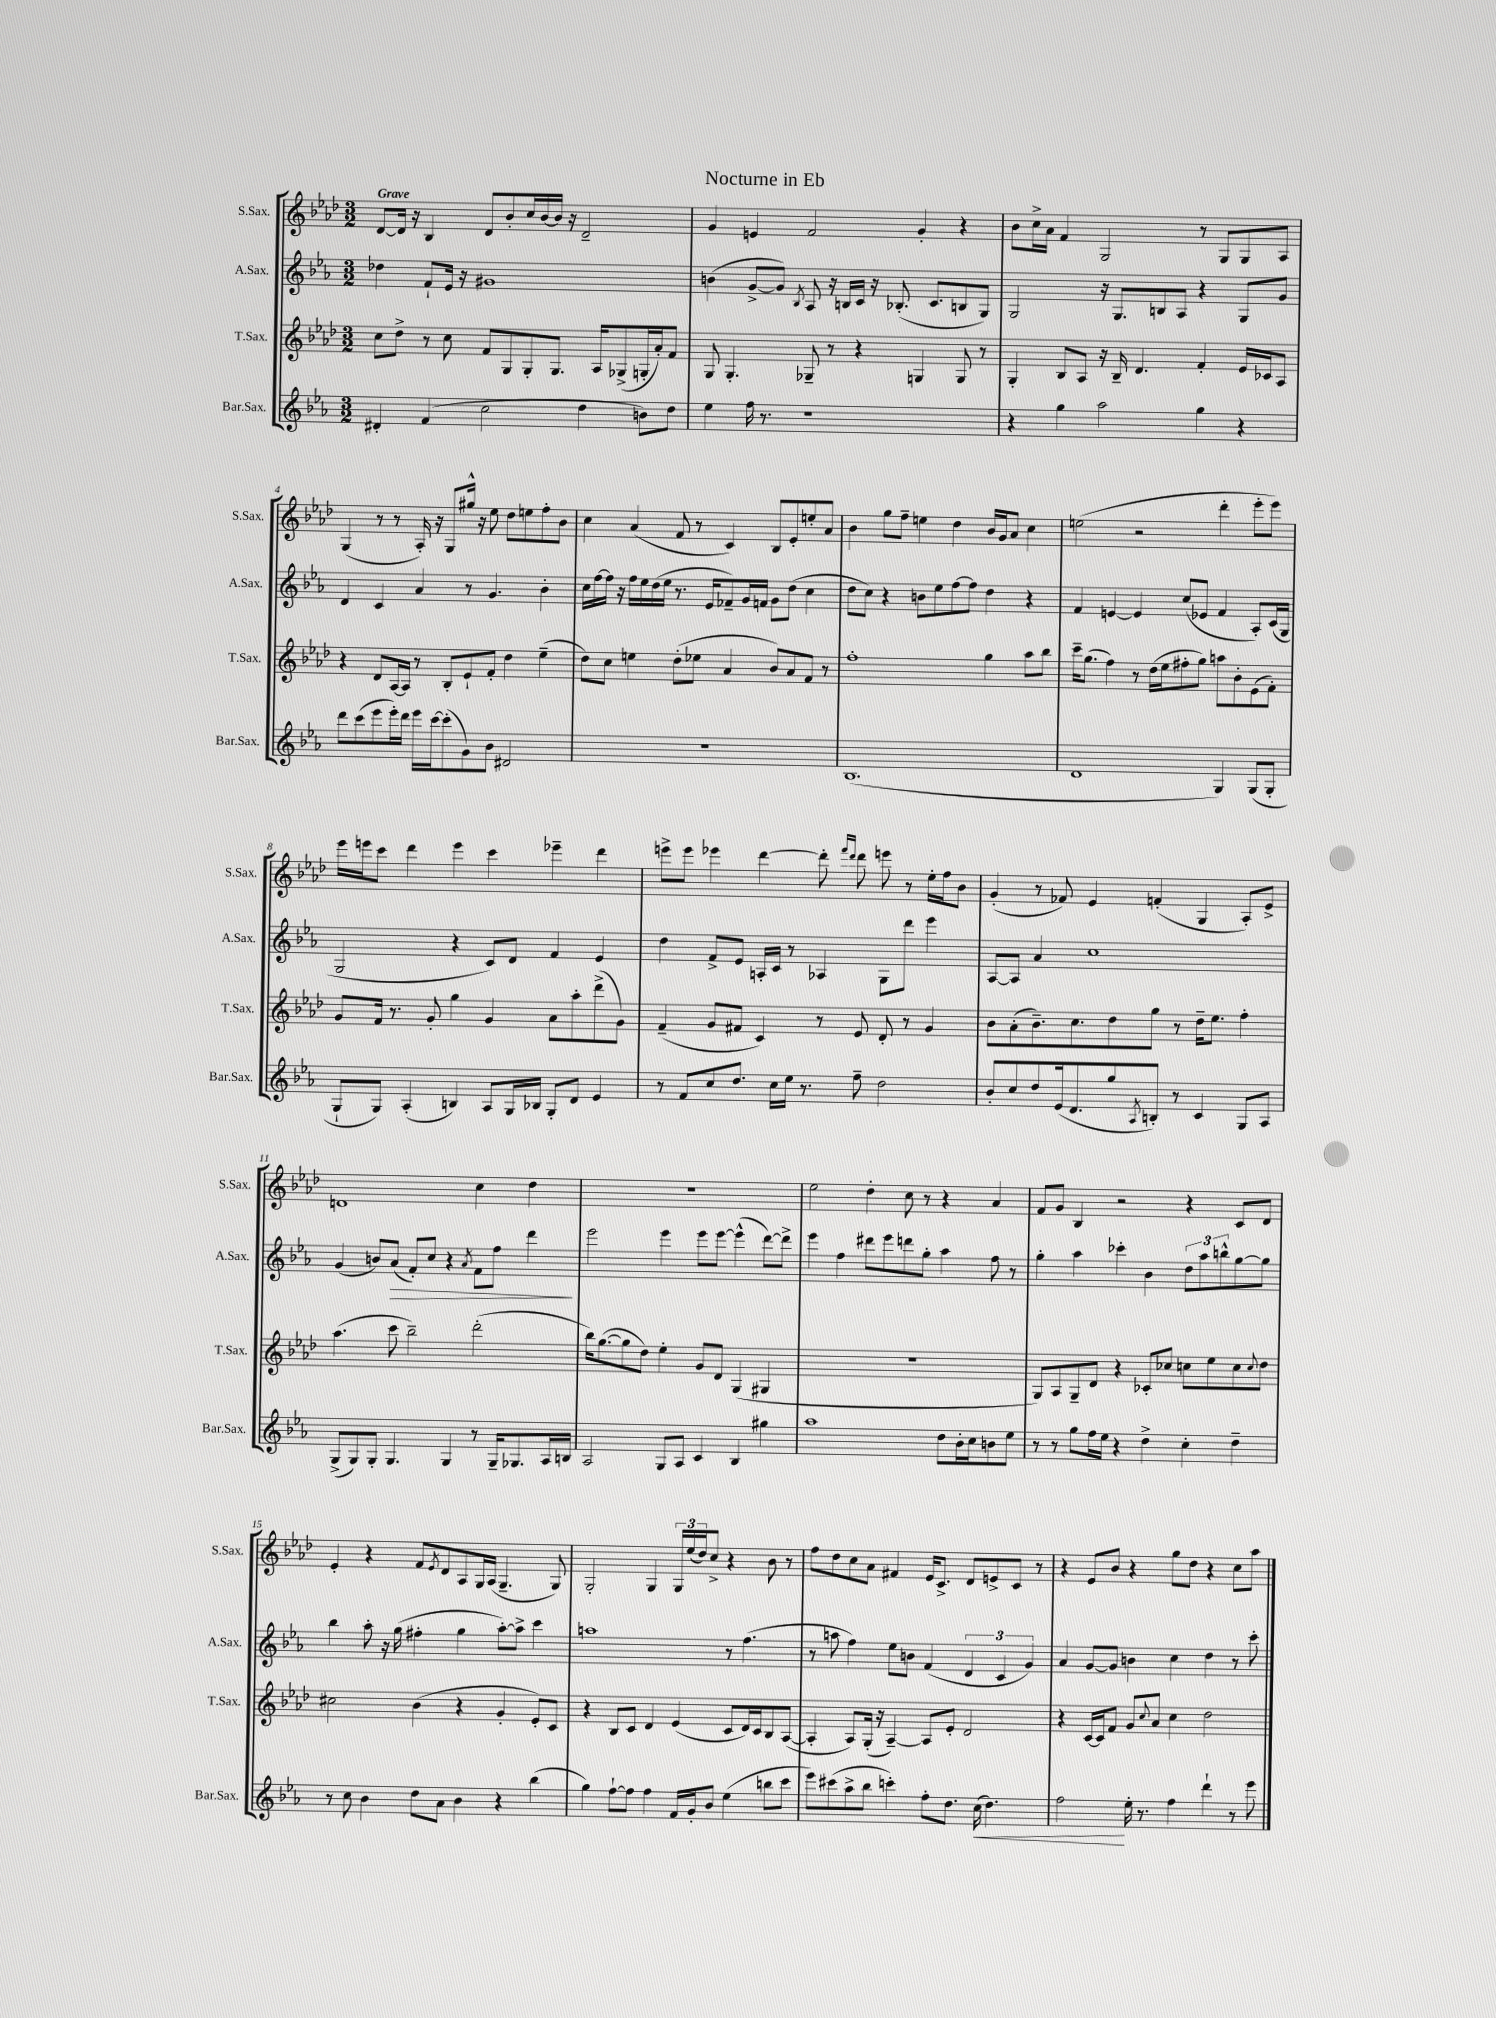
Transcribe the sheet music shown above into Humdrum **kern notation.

**kern	**dynam	**kern	**kern	**dynam	**kern
*part4	*part4	*part3	*part2	*part2	*part1
*staff4	*staff4	*staff3	*staff2	*staff2	*staff1
*I"Bar.Sax.	*	*I"T.Sax.	*I"A.Sax.	*	*I"S.Sax.
*I'Bar.Sax.	*	*I'T.Sax.	*I'A.Sax.	*	*I'S.Sax.
*clefG2	*	*clefG2	*clefG2	*	*clefG2
*k[b-e-a-]	*	*k[b-e-a-d-]	*k[b-e-a-]	*	*k[b-e-a-d-]
*M3/2	*	*M3/2	*M3/2	*	*M3/2
=1	=1	=1	=1	=1	=1
!	!	!	!	!	!LO:TX:a:B:t=Grave
4d#X'/	.	8cc\L	4dd-X\	.	[8d-/L
.	.	8dd-^\J	.	.	16d-/Jk]
.	.	.	.	.	16r
(4f/	.	8r	8f`/L	.	4B-/
.	.	8cc\	16e-/Jk	.	.
.	.	.	16r	.	.
2cc\	.	8f/L	1g#X	.	8d-/L
.	.	8G/	.	.	8b-'/
.	.	8G'/	.	.	16cc/L
.	.	.	.	.	[16b-/
.	.	8.G/J	.	.	16b-/JJ]
.	.	.	.	.	16r
4dd\	.	.	.	.	2d-~/
.	.	16A-/KL	.	.	.
.	.	(8G-X^/	.	.	.
8bn\L)	.	16Gn'/L	.	.	.
.	.	16a-'/J)	.	.	.
8dd\J	.	8f/J	.	.	.
=2	=2	=2	=2	=2	=2
4ee-\	.	8G/	(4bn\	.	4g/
.	.	4.G'/	.	.	.
16ff\	.	.	[8g^/L	.	4en/
8.r	.	.	.	.	.
.	.	.	8g/J])	.	.
.	.	.	8qB-/	.	.
1r	.	8G-X~/	8A-/	.	2f/
.	.	8r	16r	.	.
.	.	.	16Bn/LL	.	.
.	.	4r	16c/JJ	.	.
.	.	.	16r	.	.
.	.	.	(8.B-X'/	.	.
.	.	4Gn/	.	.	4g'/
.	.	.	8.c/L	.	.
.	.	8G/	8Bn/	.	4r
.	.	8r	8G/J)	.	.
=3	=3	=3	=3	=3	=3
4r	.	4G'/	2G/	.	8b-\L
.	.	.	.	.	16cc^\L
.	.	.	.	.	16a-\JJ
4gg\	.	8B-/L	.	.	4f/
.	.	8A-/J	.	.	.
2aa-\	.	16r	16r	.	2G/
.	.	16B-~/	8.G/L	.	.
.	.	4.d-/	.	.	.
.	.	.	8Bn/	.	.
.	.	.	8A-/J	.	.
4gg\	.	4f'/	4r	.	8r
.	.	.	.	.	8G/L
4r	.	16e-/LL	8G/L	.	8G/
.	.	16c-X/J	.	.	.
.	.	8A-/J	8g/J	.	8A-/J
!!LO:LB:g=z
=4	=4	=4	=4	=4	=4
8ddd\L	.	4r	4d/	.	(4G/
(8ccc\	.	.	.	.	.
8eee-\	.	8d-/L	4c/	.	8r
16eee-'\L)	.	[16A-/L	.	.	8r
16ddd\JJ	.	16A-/JJ]	.	.	.
16eee-\LL	.	8r	4a-/	.	16A-'/)
[16ccc\J	.	.	.	.	16r
(8ccc'\]	.	8B-'/L	.	.	8G/L
8g\)	.	8e-`/	8r	.	16gg#X^^/Jk
.	.	.	.	.	16r
8b-\J	.	8f'/J	4.g/	.	8ee-\
2d#X/	.	4dd-\	.	.	8dd-\L
.	.	.	.	.	8een\
.	.	(4ee-~\	4b-'\	.	8ff'\
.	.	.	.	.	8b-\J
=5	=5	=5	=5	=5	=5
1.r	.	8dd-\L)	16cc\LL	.	4cc\
.	.	.	[16ff\	.	.
.	.	8cc\J	16ff\JJ]	.	.
.	.	.	16r	.	.
.	.	4een\	16ff\LL	.	(4a-/
.	.	.	16ee-\	.	.
.	.	.	(16dd\	.	.
.	.	.	16ee-\JJ	.	.
.	.	(8dd-'\L	8.r	.	8f/
.	.	8ee-X\J	.	.	8r
.	.	.	16e-/KL	.	.
.	.	4a-/	8f-X~/)	.	4c/)
.	.	.	16g/L	.	.
.	.	.	16fn/JJ	.	.
.	.	8b-/L)	8g\L	.	8B-/L
.	.	8a-/	(8dd\J	.	8e-'/
.	.	8f/J	4cc\	.	8een'/
.	.	8r	.	.	8a-/J
=6	=6	=6	=6	=6	=6
(1.B-	.	1ff'	8dd\L	.	4b-\
.	.	.	8cc\J)	.	.
.	.	.	4r	.	8gg\L
.	.	.	.	.	8ff~\J
.	.	.	8bn\L	.	4een\
.	.	.	8ee-\	.	.
.	.	.	[8ff\	.	4dd-\
.	.	.	8ff\J]	.	.
.	.	4gg\	4dd\	.	16b-/LL
.	.	.	.	.	16g/J
.	.	.	.	.	8a-/J
.	.	8aa-\L	4r	.	4cc\
.	.	8bb-\J	.	.	.
=7	=7	=7	=7	=7	=7
1d	.	16ccc~\KL	4f/	.	(2een\
.	.	(8.gg\J	.	.	.
.	.	4ff\)	[4en/	.	.
.	.	8r	4e/]	.	2r
.	.	(16dd-\LL	.	.	.
.	.	16ee-\J	.	.	.
.	.	8ff#X'\	(8cc/L	.	.
.	.	8gg\J)	8e-X/J	.	.
4G/)	.	8aan\L	4f/	.	4ddd-'\
.	.	8b-'\	.	.	.
(8G/L	.	(8e-\	8A-'/L)	.	8eee-'\L
8G'/J	.	8f'\J)	(16c/L	.	8eee-\J)
.	.	.	16G/JJ	.	.
!!LO:LB:g=z
=8	=8	=8	=8	=8	=8
8G`/L	.	8g/L	2G/	.	16eee-\LL
.	.	.	.	.	16eeen\J
8G/J)	.	16f/Jk	.	.	8ccc\J
.	.	8.r	.	.	.
(4A-'/	.	.	.	.	4ddd-\
.	.	8g'/	.	.	.
4Bn/)	.	4gg\	4r	.	4eee\
8A-/L	.	4g/	8c/L)	.	4ccc\
16G/L	.	.	8d/J	.	.
16B-X/JJ	.	.	.	.	.
8G'/L	.	8a-\L	4f/	.	4eee-X~\
8d/J	.	8aa-'\	.	.	.
4e-/	.	(8ddd-^\	4e-/	.	4ddd-\
.	.	8g\J)	.	.	.
=9	=9	=9	=9	=9	=9
8r	.	(4f~/	4dd\	.	8eeen^\L
8f/L	.	.	.	.	8eee\J
8cc/	.	8g/L	8f^/L	.	4eee-X\
8.dd/J	.	8f#X/J	8e-/J	.	.
.	.	4c/)	16An'/LL	.	[4ddd-\
16cc\LL	.	.	16c/JJ	.	.
16ee-\JJ	.	.	8r	.	.
8.r	.	.	.	.	.
.	.	8r	4A-X/	.	8ddd-'\]
.	.	.	.	.	16qqfff/LL
.	.	.	.	.	16qqddd-/JJ
8ff~\	.	8e-/	.	.	8ddd-\
2dd\	.	8d-'/	8G\L	.	8eeen\
.	.	8r	8ddd\J	.	8r
.	.	4g/	4eee-\	.	16ee-'\LL
.	.	.	.	.	16ff\J
.	.	.	.	.	8b-\J
=10	=10	=10	=10	=10	=10
8b-'/L	.	8b-\L	[8A-/L	.	(4g'/
8cc/	.	(8a-'\	8A-/J]	.	.
8dd/	.	8.b-~\)	4a-/	.	8r
(16e-/k	.	.	.	.	8f-X/)
8.d/	.	8.cc\	.	.	.
.	.	.	1cc	.	4e-/
8gg/	.	8dd-\	.	.	.
8qA-/	.	.	.	.	.
8Bn'/J)	.	8gg\J	.	.	(4fn'/
8r	.	8r	.	.	.
4c/	.	16dd-~\KL	.	.	4G/
.	.	8.ee-\J	.	.	.
8G/L	.	4ff'\	.	.	8A-'/L)
8A-/J	.	.	.	.	8e-^/J
!!LO:LB:g=z
=11	=11	=11	=11	=11	=11
(8G^/L	.	(4.aa-\	(4g/	.	1dn
8G/)	.	.	.	.	.
8G'/J	.	.	8bn/L)	.	.
!	!	!	!	!LO:HP:b	!
4.G/	.	8ccc\	(8a-/J	>	.
.	.	2bb-~\)	8f'/L)	.	.
.	.	.	8cc/J	.	.
4G/	.	.	4r	.	.
.	.	.	8qa-/	.	.
8r	.	(2ddd-'\	8f\L	.	4cc\
16G~/KL	.	.	8ff\J	.	.
8.G-X/	.	.	.	.	.
.	.	.	4ddd\	.	4dd-\
16A-/L	.	.	.	.	.
16Bn/JJ	.	.	.	.	.
.	.	.	.	]	.
=12	=12	=12	=12	=12	=12
2A-/	.	16bb-\KL)	2eee-\	.	1.r
.	.	([8.gg\	.	.	.
.	.	8gg\]	.	.	.
.	.	8dd-\J)	.	.	.
8G/L	.	4ee-'\	4eee-\	.	.
8A-/J	.	.	.	.	.
4c/	.	8g/L	8eee-\L	.	.
.	.	8d-/J	[8eee-\J	.	.
4B-/	.	(4G/	(4eee-^^\]	.	.
4gg#X\	.	4G#X/	[8ddd\L)	.	.
.	.	.	8ddd^\J]	.	.
=13	=13	=13	=13	=13	=13
1aa-	.	1.r	4eee-\	.	2ee-\
.	.	.	4ff\	.	.
.	.	.	8ddd#X\L	.	4dd-'\
.	.	.	8eee-\	.	.
.	.	.	8dddn\	.	8cc\
.	.	.	8gg'\J	.	8r
8dd\L	.	.	4aa-\	.	4r
16b-'\L	.	.	.	.	.
16cc\J	.	.	.	.	.
8bn\	.	.	8ff\	.	4a-/
8ee-\J	.	.	8r	.	.
=14	=14	=14	=14	=14	=14
8r	.	8G/L)	4gg'\	.	8f/L
8r	.	8A-/	.	.	8g/J
8gg\L	.	8G~/	4aa-\	.	4B-/
16ff\L	.	8d-/J	.	.	.
16ee-\JJ	.	.	.	.	.
4r	.	4r	4ccc-X'\	.	2r
4dd^\	.	8c-X'/L	4b-\	.	.
.	.	8cc-X/J	.	.	.
4cc'\	.	8ccn\L	12dd\L	.	4r
.	.	.	12aa-\	.	.
.	.	8ee-\	.	.	.
.	.	.	12bbn^^\	.	.
4dd~\	.	8cc\	[8gg\	.	8c/L
.	.	8qqcc/	.	.	.
.	.	8dd-\J	8gg\J]	.	8d-/J
!!LO:LB:g=z
=15	=15	=15	=15	=15	=15
8r	.	2cc#X\	4bb-\	.	4e-'/
8cc\	.	.	.	.	.
4b-\	.	.	8aa-'\	.	4r
.	.	.	16r	.	.
.	.	.	(16gg\	.	.
8dd\L	.	(4b-\	4ff#X'\	.	8f/L
.	.	.	.	.	8qe-/
8a-\J	.	.	.	.	8d-/
4b-\	.	4r	4gg\	.	8A-/
.	.	.	.	.	16G/L
.	.	.	.	.	(16A-/JJ
4r	.	4g'/	[8aa-'\L)	.	4.G~/
.	.	.	8aa-^\J]	.	.
(4bb-\	.	8e-'/L)	4ccc\	.	.
.	.	8c/J	.	.	8G/)
=16	=16	=16	=16	=16	=16
4gg\)	.	4r	1aan	.	2G'/
[8ff`\L	.	8B-/L	.	.	.
8ff\J]	.	8c/J	.	.	.
4ff\	.	4d-/	.	.	4G/
16f/LL	.	(4e-/	.	.	24G/LL
.	.	.	.	.	(24ee-/
16g'/J	.	.	.	.	.
.	.	.	.	.	24dd-/J)
8b-/J	.	.	.	.	8cc^/J
(4ee-\	.	8c/L	8r	.	4r
.	.	16d-/L)	(4.ff\	.	.
.	.	16c/J	.	.	.
8bbn\L	.	8B-/	.	.	8b-\
8ccc\J	.	([8A-/J	.	.	8r
=17	=17	=17	=17	=17	=17
8eee-\L)	.	4A-'/]	8r	.	8ff\L
(8ccc#X\	.	.	8aan\	.	8dd-\
8aa-^\	.	8A-/L)	4ff\)	.	8cc\
8bb-\J	.	(16G'/Jk	.	.	8a-\J
.	.	16r	.	.	.
4cccn'\)	.	[4A-~/)	8ee-\L	.	4f#X/
.	.	.	8bn\J	.	.
8ff'\L	.	8A-/L]	(4f/	.	16e-/KL
.	.	.	.	.	8.c^/J
8.dd\J	.	8e-'/J	.	.	.
.	.	2d-/	6d/	.	8d-/L
!	!LO:HP:b	!	!	!	!
(16cc\	<	.	.	.	.
4.dd\)	.	.	.	.	8en^/
.	.	.	6c/	.	.
.	.	.	.	.	8c/J
.	.	.	6g/)	.	.
.	.	.	.	.	8r
=18	=18	=18	=18	=18	=18
2ff\	.	4r	4a-/	.	4r
.	.	[16c/LL	[8g/L	.	8e-/L
.	.	16c/J]	.	.	.
.	.	8f/J	8g/J]	.	8b-/J
16ee-'\	[	8g/L	4bn\	.	4r
8.r	.	.	.	.	.
.	.	8qqcc/	.	.	.
.	.	8a-/J	.	.	.
4ff\	.	4cc\	4cc\	.	8gg\L
.	.	.	.	.	8dd-\J
4ddd`\	.	2dd-\	4dd\	.	4r
8r	.	.	8r	.	8cc\L
8eee-\	.	.	8ccc'\	.	8aa-\J
==	==	==	==	==	==
*-	*-	*-	*-	*-	*-
